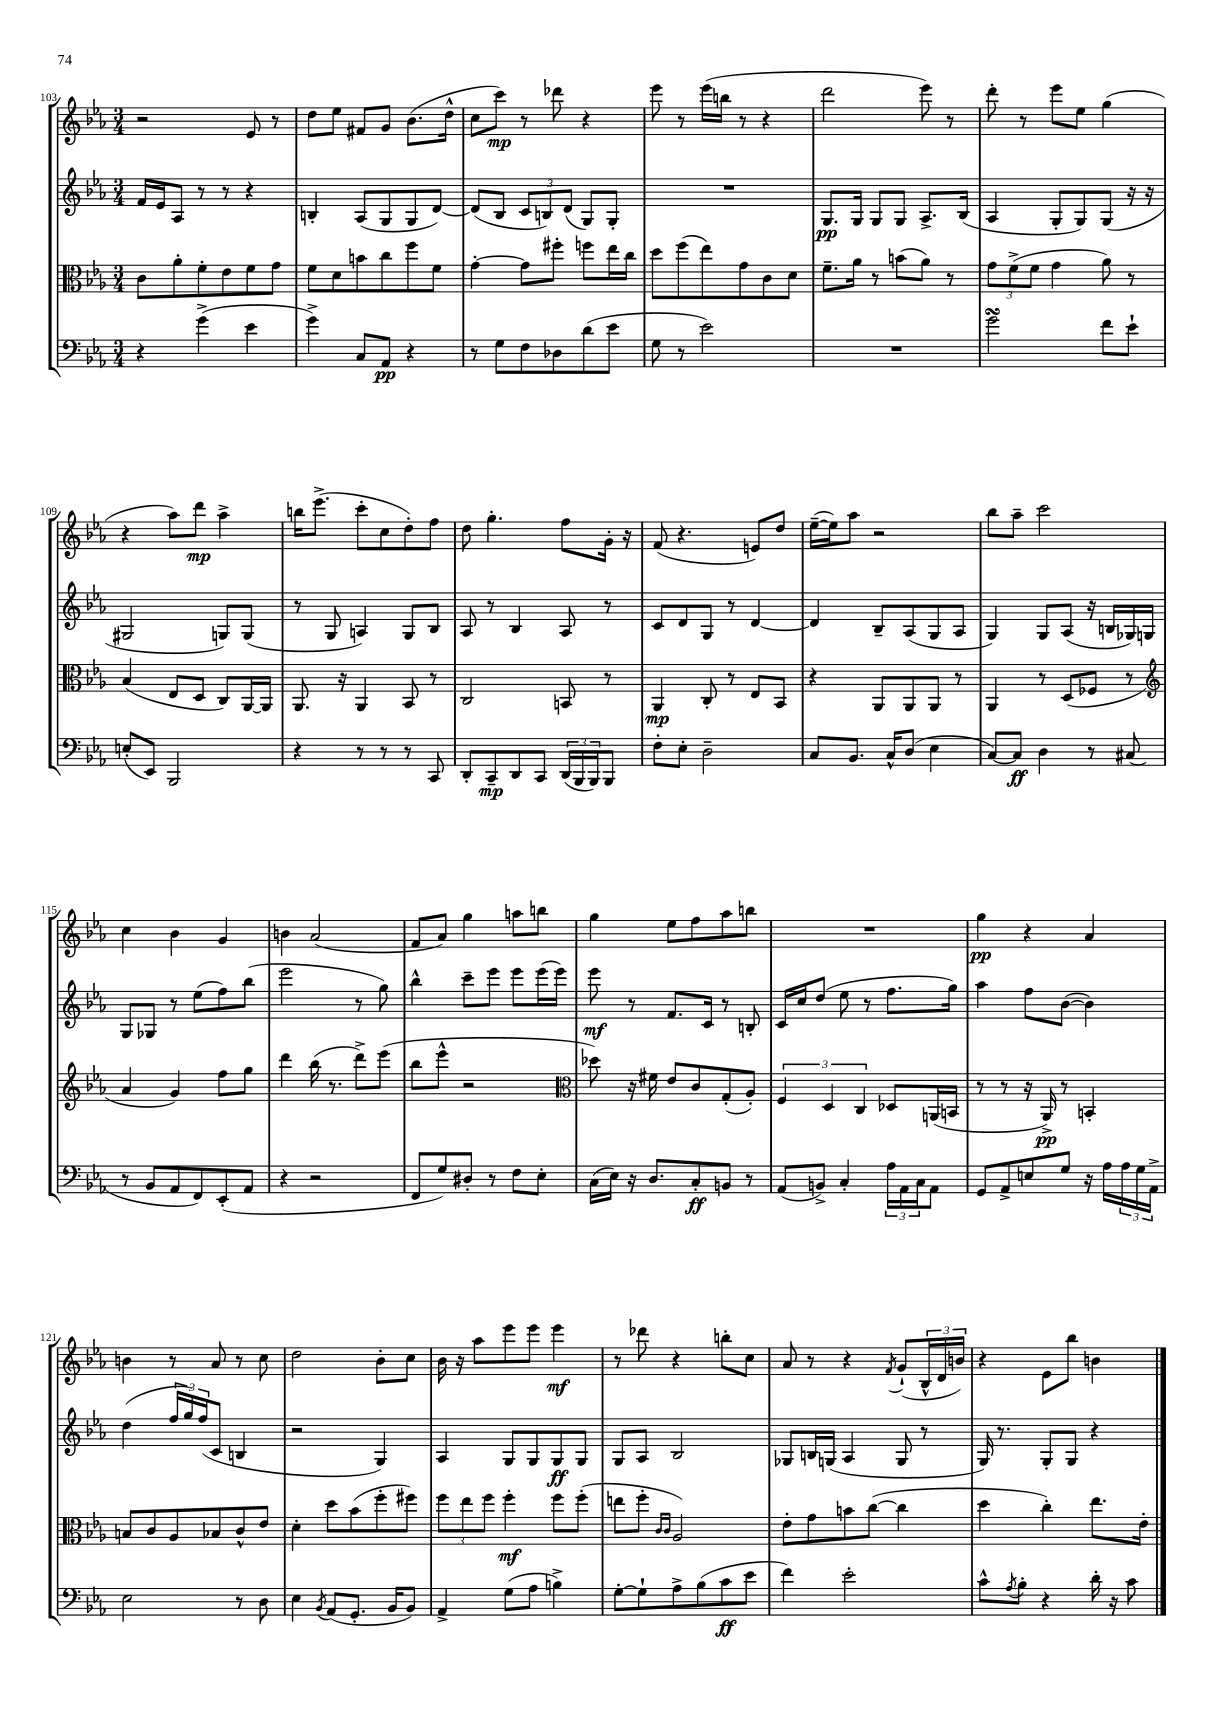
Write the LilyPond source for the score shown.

<<
\new StaffGroup <<
\new Staff = "s0" {
    \clef treble \key ees \major \numericTimeSignature \time 3/4
    r2 ees'8 r8 |
    d''8 ees''8 fis'8 g'8 bes'8.( d''16-^ |
    c''8 c'''8\mp) r8 des'''8 r4 |
    ees'''8 r8 ees'''16( b''16 r8 r4 |
    d'''2 ees'''8) r8 |
    d'''8-. r8 ees'''8 ees''8 g''4( |
    r4 aes''8) d'''8\mp aes''4-> |
    b''16 ees'''8.->( c'''8-. c''8 d''8-.) f''8 |
    d''8 g''4.-. f''8 g'16-. r16 |
    f'8( r4. e'8) d''8 |
    ees''16~--( ees''16) aes''8 r2 |
    bes''8 aes''8-- c'''2 |
    c''4 bes'4 g'4 |
    b'4 aes'2( |
    f'8 aes'8) g''4 a''8 b''8 |
    g''4 ees''8 f''8 aes''8 b''8 |
    R2. |
    g''4\pp r4 aes'4 |
    b'4 r8 aes'8 r8 c''8 |
    d''2 bes'8-. c''8 |
    bes'16 r16 aes''8 ees'''8 ees'''8 ees'''4\mf |
    r8 des'''8 r4 b''8-. c''8 |
    aes'8 r8 r4 \acciaccatura { f'8 } g'8-!( \tuplet 3/2 { bes16-^ d'16 b'16) } |
    r4 ees'8 bes''8 b'4 \bar "|." |
}
\new Staff = "s1" {
    \clef treble \key ees \major \numericTimeSignature \time 3/4
    f'16 ees'16 aes8 r8 r8 r4 |
    b4-. aes8( g8 g8 d'8~) |
    d'8( bes8 \tuplet 3/2 { c'8 b8) d'8( } g8) g8-. |
    R2. |
    g8.\pp g16 g8 g8 aes8.-> bes16( |
    aes4 g8-. g8) g8( r16 r16 |
    gis2 g8) g8( |
    r8 g8 a4) g8 bes8 |
    aes8 r8 bes4 aes8 r8 |
    c'8 d'8 g8 r8 d'4~ |
    d'4 bes8-- aes8( g8 aes8 |
    g4) g8 aes8( r16 b16 ges16) g16 |
    g8 ges8 r8 ees''8( f''8) bes''8( |
    ees'''2 r8 g''8) |
    bes''4-^ c'''8-- ees'''8 ees'''8 ees'''16( ees'''16) |
    ees'''8\mf r8 f'8. c'16 r8 b8-. |
    c'16 c''16 d''8( ees''8 r8 f''8. g''16) |
    aes''4 f''8 bes'8~( bes'4) |
    d''4( \tuplet 3/2 { f''16 g''16) f''16( } c'8 b4 |
    r2 g4) |
    aes4 g8 g8 g8\ff g8 |
    g8 aes8 bes2 |
    ges8 b16 g16( aes4 g8 r8 |
    g16) r8. g8-. g8 r4 \bar "|." |
}
\new Staff = "s2" {
    \clef alto \key ees \major \numericTimeSignature \time 3/4
    c'8 aes'8-. f'8-. ees'8 f'8 g'8 |
    f'8 d'8 b'8 c''8 f''8 f'8 |
    g'4~-. g'8 fis''8-. f''8 ees''16 c''16 |
    d''8 f''8( ees''8) g'8 c'8 d'8 |
    f'8.-- aes'16 r8 b'8( aes'8) r8 |
    \tuplet 3/2 { g'8 f'8->( f'8 } g'4 aes'8) r8 |
    bes4( ees8 d8 c8) aes,16~ aes,16 |
    aes,8. r16 aes,4 bes,8 r8 |
    c2 b,8 r8 |
    aes,4\mp c8-. r8 ees8 bes,8 |
    r4 aes,8 aes,8 aes,8 r8 |
    aes,4 r8 d8( fes8 r8 |
    \clef treble aes'4 g'4) f''8 g''8 |
    d'''4 bes''16( r8. d'''8->) ees'''8( |
    bes''8 ees'''8-^ r2 |
    \clef alto des''8) r16 fis'16 ees'8 c'8 g8-.( aes8-.) |
    \tuplet 3/2 { f4 d4 c4 } des8 a,16( b,16 |
    r8 r8 r16 aes,16->\pp) r8 b,4-. |
    b8 c'8 aes8 bes8 c'8-^ ees'8 |
    d'4-. d''8 bes'8( f''8-. fis''8) |
    \tuplet 3/2 { f''8 ees''8 f''8 } f''4-.\mf f''8 f''8-.( |
    e''8 f''8-. \grace { c'16 c'16 } aes2) |
    ees'8-. g'8 b'8 c''8~( c''4 |
    d''4 c''4-.) ees''8. ees'16-. \bar "|." |
}
\new Staff = "s3" {
    \clef bass \key ees \major \numericTimeSignature \time 3/4
    r4 g'4->( ees'4 |
    g'4->) c8 aes,8\pp r4 |
    r8 g8 f8 des8 d'8( ees'8 |
    g8 r8 ees'2) |
    R2. |
    g'2\turn f'8 ees'8-! |
    e8-.( ees,8) bes,,2 |
    r4 r8 r8 r8 c,8 |
    d,8-. c,8--\mp d,8 c,8 \tuplet 3/2 { d,16( bes,,16 bes,,16) } bes,,8 |
    f8-. ees8-. d2-- |
    c8 bes,8. c16-^ d8( ees4 |
    c8~) c8\ff d4 r8 cis8( |
    r8 bes,8 aes,8 f,8) ees,8-.( aes,8 |
    r4 r2 |
    f,8 g8) dis8-. r8 f8 ees8-. |
    c16( ees16) r16 d8. c8-.\ff b,8 r8 |
    aes,8( b,8->) c4-. \tuplet 3/2 { aes16 aes,16 c16 } aes,8 |
    g,8 aes,8-> e8 g8 r16 aes16 \tuplet 3/2 { aes16 g16 aes,16-> } |
    ees2 r8 d8 |
    ees4 \acciaccatura { bes,8 } aes,8( g,8.-. bes,16 bes,8) |
    aes,4-> g8( aes8 b4->) |
    g8~-. g8-! aes8-> bes8( c'8\ff ees'8 |
    f'4) ees'2-. |
    c'8-^ \acciaccatura { aes8 } bes8-. r4 d'16-. r16 c'8 \bar "|." |
}
>>
>>
\layout { \context { \Score currentBarNumber = #103 } }
